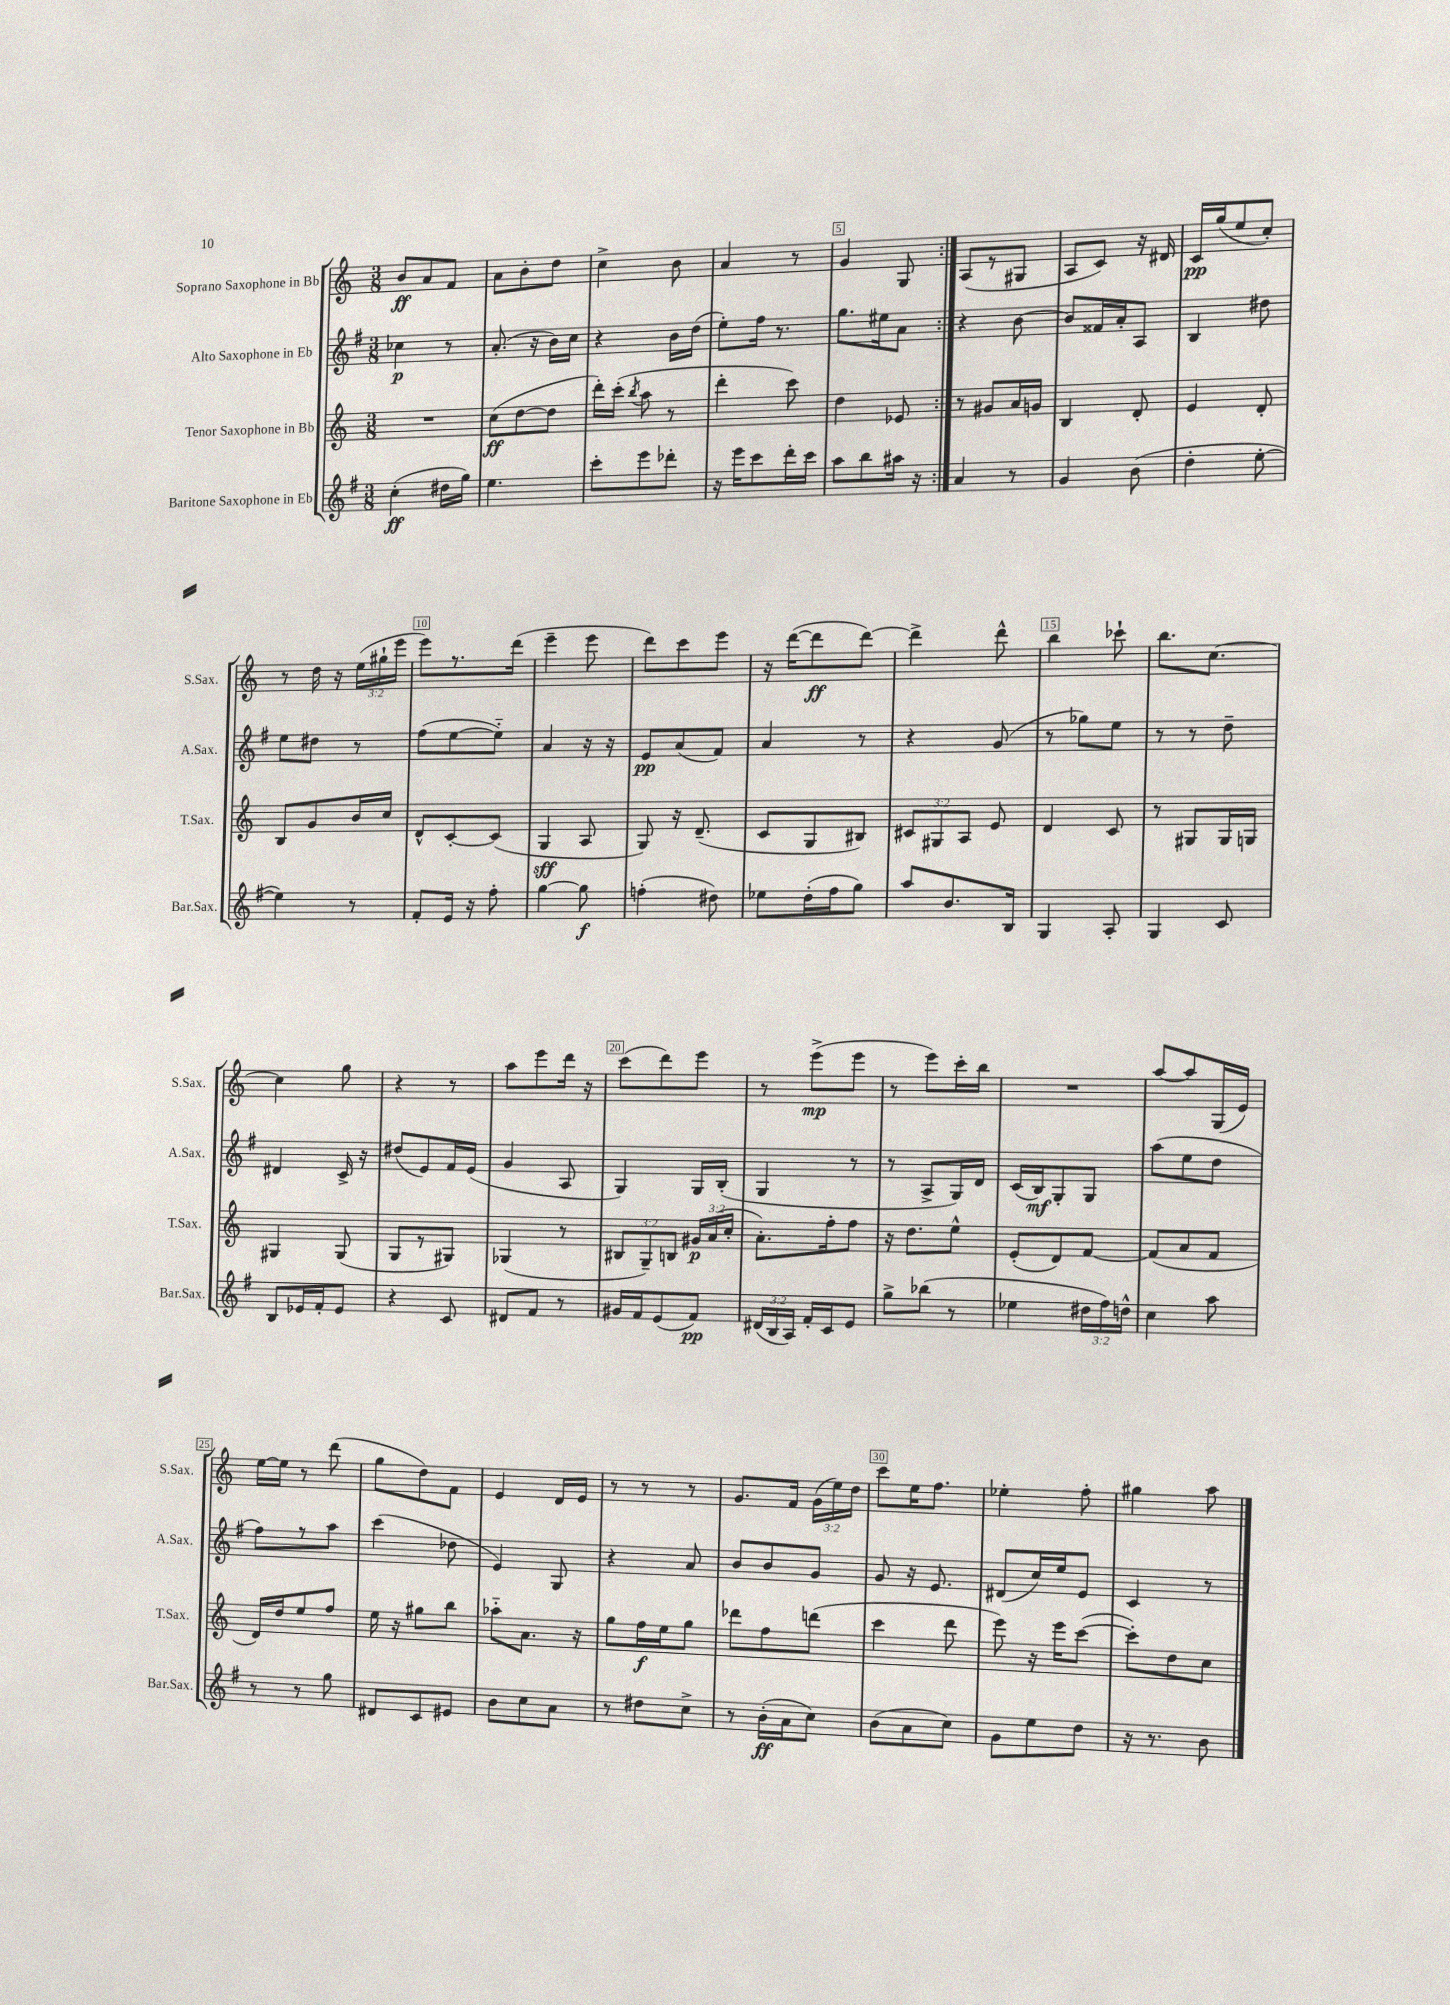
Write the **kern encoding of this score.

**kern	**kern	**kern	**kern
*staff4	*staff3	*staff2	*staff1
*clefG2	*clefG2	*clefG2	*clefG2
*k[f#]	*k[]	*k[f#]	*k[]
*M3/8	*M3/8	*M3/8	*M3/8
(4cc'\	4.r	4cc-\	8b/L
.	.	.	8a/
16dd#\LL	.	8r	8f/J
16gg\JJ)	.	.	.
=	=	=	=
4.ee\	(8cc\L	(8.a'/	8a\L
.	[8dd\	.	8b'\
.	.	16r	.
.	8dd\]J	16b\LL)	8dd\J
.	.	16cc\JJ	.
=	=	=	=
8ccc'\L	16ddd'\LL)	4r	4cc^\
.	(16ccc'\JJ	.	.
.	8qbb/	.	.
8eee\	8aa\	.	.
8ddd-'\J	8r	16b\LL	8b\
.	.	(16dd\JJ	.
=	=	=	=
16r	4ddd'\	8ee'\L)	4a/
16eee\LK	.	.	.
8ccc\	.	16ff#\Jk	.
.	.	8.r	.
16ddd'\L	8ccc\)	.	8r
16ccc\JJ	.	.	.
=	=	=	=
8aa\L	4dd\	8.gg\L	4g/
8bb\	.	.	.
.	.	16ee#\k	.
16aa#\Jk	8e-/	8a\J	8G/
16r	.	.	.
=:|!	=:|!	=:|!	=:|!
4a/	8r	4r	(8A/L
.	8g#/L	.	8r
8r	16a/L	[8b\	8G#/J
.	16g/JJ	.	.
=	=	=	=
4g/	4B/	8b/]L	8A/L
.	.	16f##/L	8c/J)
.	.	16a'/J	.
(8b\	8d'/	8A/J	16r
.	.	.	16d#/
=	=	=	=
4dd'\	4e/	4B/	16c/LL
.	.	.	(16gg/J
.	.	.	8ee/
[8ee'\	8d'/	8dd#\	8cc'/J)
=	=	=	=
4ee\])	8B/L	8ee\L	8r
.	8g/	8dd#\J	16dd\
.	.	.	16r
8r	16b/L	8r	(24ee\LL
.	.	.	24gg#`\
.	16cc/JJ	.	.
.	.	.	24eee\JJ
=	=	=	=
8f#'/L	8d^^/L	(8ff#\L	8eee\L)
16e/Jk	[8c'/	[8ee\	8.r
16r	.	.	.
8ff#'\	(8c/]J	8ee'~\]J)	.
.	.	.	(16ddd\Jk
=	=	=	=
[4gg\	4G/	4a/	4eee~\
8gg\]	8A/	16r	8eee\
.	.	16r	.
=	=	=	=
(4ff'\	8G/)	8e/L	8ddd\L)
.	16r	(8a/	8ccc\
.	(8.d~/	.	.
8dd#\)	.	8f#/J)	8eee\J
=	=	=	=
8ee-\L	8c/L	4a/	16r
.	.	.	([16ddd\LK
(16dd'\L	8G/	.	8ddd\]
16ff#\J	.	.	.
8gg\J)	8B#/J)	8r	[8ddd\J)
=	=	=	=
8aa/L	12c#/L	4r	4ddd^\]
.	12G#/	.	.
8.b/	.	.	.
.	12A/J	.	.
.	8e/	(8g/	8ddd^^\
16B/Jk	.	.	.
=	=	=	=
4G/	4d/	8r	4bb\
.	.	8gg-\L)	.
8A'/	8c/	8ee\J	8ccc-`\
=	=	=	=
4G/	8r	8r	8.bb\L
.	8G#/L	8r	.
.	.	.	[8.cc\J
8c/	16G#/L	8dd~\	.
.	16G/JJ	.	.
=	=	=	=
8B/L	4G#/	4d#/	4cc\]
16e-/L	.	.	.
16f#'/J	.	.	.
8e-/J	(8G#/	16c^/	8gg\
.	.	16r	.
=	=	=	=
4r	8G/L	(8dd#/L	4r
.	8r	8e/)	.
8c/	8G#/J)	16f#/L	8r
.	.	(16e/JJ	.
=	=	=	=
8d#/L	(4G-/	4g/	8aa\L
8f#/J	.	.	8eee\
8r	8r	8A/	16ddd\Jk
.	.	.	16r
=	=	=	=
16g#/LL	12B#/L	4G/)	(8ccc\L
16f#/J	.	.	.
.	12G~/)	.	.
(8e/	.	.	8ddd\)
.	12B/J	.	.
8f#/J)	24g#/LL	16G/LL	8eee\J
.	(24a/	.	.
.	.	(16B'/JJ	.
.	24cc'/JJ	.	.
=	=	=	=
(24d#/LL	8.a'\L)	4G/	8r
24B/	.	.	.
24A/JJ)	.	.	.
16f#'/LL	.	.	(8eee^\L
16c/J	16ff'\k	.	.
8e/J	8ff\J	8r	8eee\J
=	=	=	=
8gg^\L	16r	8r	8r
.	8.dd\L	.	.
(8bb-\J	.	8A^/L	8eee\L)
8r	8ee^^\J	16G/L)	16ccc'\L
.	.	16d/JJ	16bb\JJ
=	=	=	=
4ee-\	(8e'/L	(16c/LL	4.r
.	.	16B/J)	.
.	8d/)	8G'/	.
24dd#\LL	[8f/J	8G/J	.
24ff#\)	.	.	.
24dd^^\JJ	.	.	.
=	=	=	=
4cc\	(8f/]L	(8aa\L	[8aa/L
.	8a/	8ee\	8aa/]
8aa\	8f/J	8dd\J	(16G/L
.	.	.	16e/JJ)
=	=	=	=
8r	16d/LL)	8ff#\L)	[16ee\LL
.	16dd/J	.	16ee\]JJ
8r	8ee/	8r	8r
8gg\	8ff/J	8aa\J	(8ddd\
=	=	=	=
8d#/L	16ee\	(4ccc\	8gg\L
.	16r	.	.
8c/	8gg#\L	.	8dd\)
8e#/J	8bb\J	8dd-\	8f\J
=	=	=	=
8b\L	8aa-'~\L	4e/)	4e/
8cc\	8.a\J	.	.
8a\J	.	8G/	16d/LL
.	16r	.	16e/JJ
=	=	=	=
8r	8gg\L	4r	8r
8dd#\L	16ff\L	.	8r
.	16ee\J	.	.
8cc^\J	8gg\J	8a/	8r
=	=	=	=
8r	8ddd-\L	8b/L	8.g/L
(16b'\LL	8ff\	8b/	.
16a\J	.	.	16f/Jk
8cc\J)	(8ddd\J	8g/J	(24g\LL
.	.	.	24ee\)
.	.	.	24dd\JJ
=	=	=	=
(8b\L	4ccc\	8g/	8ccc\L
8a\	.	16r	16ee\K
.	.	8.e/	8.ff\J
8cc\J)	8ddd\	.	.
=	=	=	=
8g\L	8eee\)	(8d#/L	4ee-'\
8ee\	16r	16cc/L)	.
.	16eee\LK	16ee/J	.
8dd\J	([8ccc\J	8e/J	8ff'\
=	=	=	=
16r	8ccc'\]L)	4c/	4gg#\
8.r	.	.	.
.	8dd\	.	.
8b\	8cc\J	8r	8aa\
==	==	==	==
*-	*-	*-	*-
